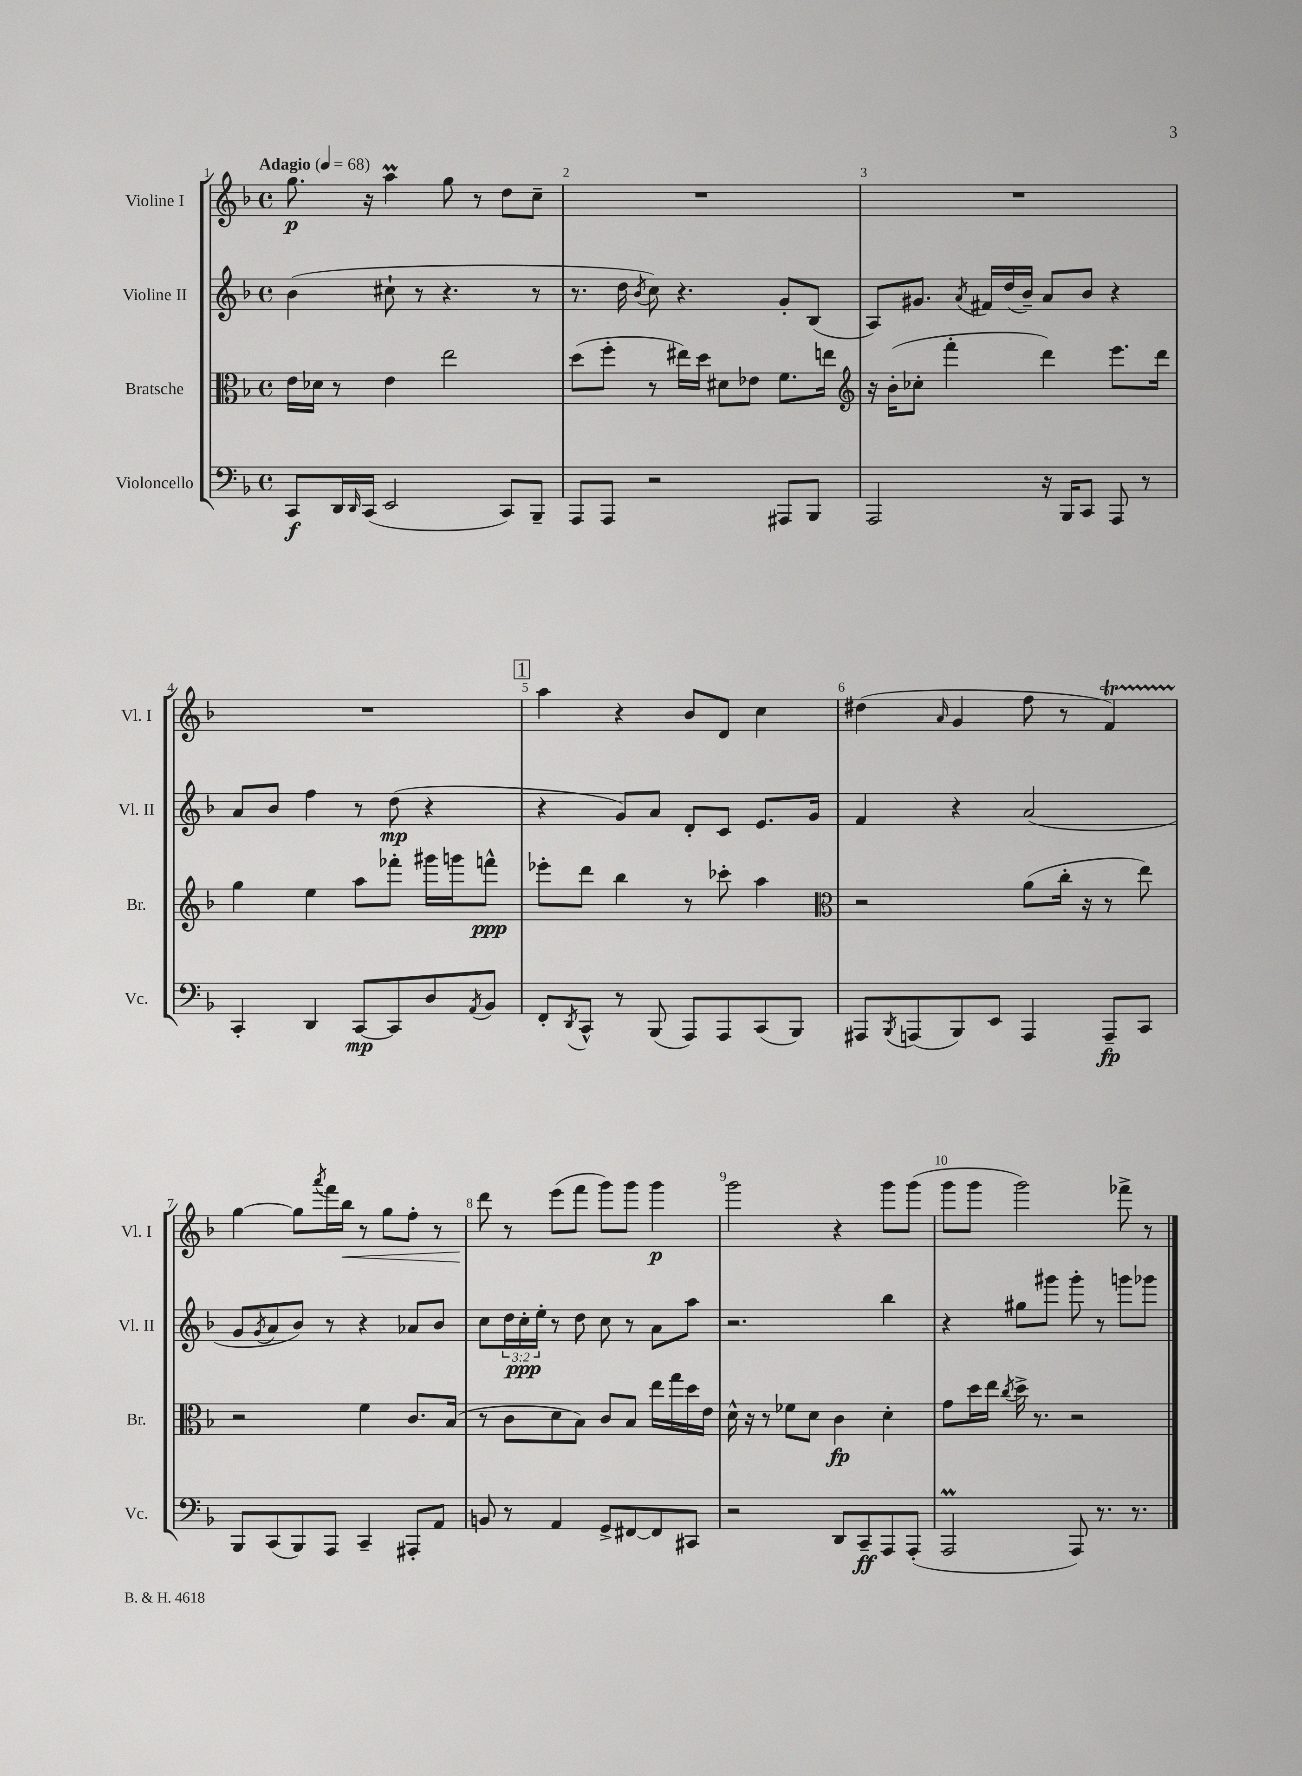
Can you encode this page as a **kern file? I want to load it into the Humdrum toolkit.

**kern	**dynam	**kern	**dynam	**kern	**dynam	**kern	**dynam
*part4	*part4	*part3	*part3	*part2	*part2	*part1	*part1
*staff4	*staff4	*staff3	*staff3	*staff2	*staff2	*staff1	*staff1
*I"Violoncello	*	*I"Bratsche	*	*I"Violine II	*	*I"Violine I	*
*I'Vc.	*	*I'Br.	*	*I'Vl. II	*	*I'Vl. I	*
*clefF4	*	*clefC3	*	*clefG2	*	*clefG2	*
*k[b-]	*	*k[b-]	*	*k[b-]	*	*k[b-]	*
*M4/4	*	*M4/4	*	*M4/4	*	*M4/4	*
*met(c)	*	*met(c)	*	*met(c)	*	*met(c)	*
*MM68	*	*MM68	*	*MM68	*	*MM68	*
=1	=1	=1	=1	=1	=1	=1	=1
!	!	!	!	!	!	!LO:TX:a:B:t=Adagio	!
8CC/L	f	16e\LL	.	(4b-\	.	8.gg\	p
.	.	16d-X\JJ	.	.	.	.	.
16DD/L	.	8r	.	.	.	.	.
16qqDD/	.	.	.	.	.	.	.
(16CC/JJ	.	.	.	.	.	16r	.
2EE/	.	4e\	.	8cc#X`\	.	4aam\	.
.	.	.	.	8r	.	.	.
.	.	2ee\	.	4.r	.	8gg\	.
.	.	.	.	.	.	8r	.
8CC/L)	.	.	.	.	.	8dd\L	.
8BBB-~/J	.	.	.	8r	.	8cc~\J	.
=2	=2	=2	=2	=2	=2	=2	=2
8AAA/L	.	(8dd\L	.	8.r	.	1r	.
8AAA/J	.	8ff'\J	.	.	.	.	.
.	.	.	.	16dd\	.	.	.
.	.	.	.	8qb-/	.	.	.
2r	.	8r	.	8cc\)	.	.	.
.	.	16ee#X\LL)	.	4.r	.	.	.
.	.	16dd\JJ	.	.	.	.	.
.	.	8d#X\L	.	.	.	.	.
.	.	8e-X\J	.	.	.	.	.
8AAA#X/L	.	8.f\L	.	8g'/L	.	.	.
8BBB-/J	.	.	.	(8B-/J	.	.	.
.	.	16een\Jk	.	.	.	.	.
=3	=3	=3	=3	=3	=3	=3	=3
*	*	*clefG2	*	*	*	*	*
2AAA/	.	16r	.	8A/L)	.	1r	.
.	.	(16b-'\KL	.	.	.	.	.
.	.	8cc-X'\J	.	8.g#X/J	.	.	.
.	.	4fff'\	.	.	.	.	.
.	.	.	.	8qa/	.	.	.
.	.	.	.	16f#X/LL	.	.	.
.	.	.	.	(16dd/	.	.	.
.	.	.	.	16b-~/JJ)	.	.	.
16r	.	4ddd\)	.	8a/L	.	.	.
16BBB-/KL	.	.	.	.	.	.	.
8CC/J	.	.	.	8b-/J	.	.	.
8AAA/	.	8.eee\L	.	4r	.	.	.
8r	.	.	.	.	.	.	.
.	.	16ddd\Jk	.	.	.	.	.
!!LO:LB:g=z
=4	=4	=4	=4	=4	=4	=4	=4
4CC'/	.	4gg\	.	8a/L	.	1r	.
.	.	.	.	8b-/J	.	.	.
4DD/	.	4ee\	.	4ff\	.	.	.
[8CC/L	mp	8aa\L	.	8r	.	.	.
8CC/]	.	8fff-X'\J	.	(8dd\	mp	.	.
8D/	.	16ggg#X\LL	.	4r	.	.	.
.	.	16gggn\J	.	.	.	.	.
8qAA/	.	.	.	.	.	.	.
8BB-/J	.	8fffn^^\J	ppp	.	.	.	.
!!LO:REH:place=s1:t=1
=5	=5	=5	=5	=5	=5	=5	=5
8FF'/L	.	8eee-X'\L	.	4r	.	4aa\	.
8qDD/	.	.	.	.	.	.	.
8CC^^/J	.	8ddd\J	.	.	.	.	.
8r	.	4bb-\	.	8g/L)	.	4r	.
(8BBB-/	.	.	.	8a/J	.	.	.
8AAA/L)	.	8r	.	8d'/L	.	8b-/L	.
8AAA/	.	8ccc-X'\	.	8c/J	.	8d/J	.
(8CC/	.	4aa\	.	8.e/L	.	4cc\	.
8BBB-/J)	.	.	.	.	.	.	.
.	.	.	.	16g/Jk	.	.	.
=6	=6	=6	=6	=6	=6	=6	=6
*	*	*clefC3	*	*	*	*	*
8AAA#X/L	.	2r	.	4f/	.	(4dd#X\	.
8qBBB-/	.	.	.	.	.	.	.
(8AAAn/	.	.	.	.	.	.	.
.	.	.	.	.	.	16qqa/	.
8BBB-/)	.	.	.	4r	.	4g/	.
8EE/J	.	.	.	.	.	.	.
4AAA/	.	(8a\L	.	(2a/	.	8ff\	.
.	.	16cc'\Jk	.	.	.	8r	.
.	.	16r	.	.	.	.	.
8AAA~/L	fp	8r	.	.	.	4fT/)	.
8CC/J	.	8ee\)	.	.	.	.	.
!!LO:LB:g=z
=7	=7	=7	=7	=7	=7	=7	=7
8BBB-/L	.	2r	.	8g/L	.	[4gg\	.
.	.	.	.	8qg/	.	.	.
(8CC/	.	.	.	8a/	.	.	.
8BBB-/)	.	.	.	8b-/J)	.	8gg\L]	.
.	.	.	.	.	.	8qaaa/	.
8AAA/J	.	.	.	8r	.	16fff\L	.
!	!	!	!	!	!	!	!LO:HP:b
.	.	.	.	.	.	16bb-\JJ	<
4CC~/	.	4f\	.	4r	.	8r	.
.	.	.	.	.	.	8gg\L	.
8AAA#X'/L	.	8.c/L	.	8a-X/L	.	8ff'\J	.
8AA/J	.	.	.	8b-/J	.	8r	.
.	.	(16B-/Jk	.	.	.	.	.
=8	=8	=8	=8	=8	=8	=8	=8
8BBn/	.	8r	.	8cc\L	.	8ddd\	.
8r	.	8c\L	.	24dd\L	.	8r	[
.	.	.	.	24cc'\	ppp	.	.
.	.	.	.	24ee'\JJ	.	.	.
4AA/	.	8d\	.	8r	.	(8eee\L	.
.	.	8B-\J)	.	8dd\	.	8fff\J	.
8GG^/L	.	8c/L	.	8cc\	.	8ggg\L)	.
[8FF#X/	.	8B-/J	.	8r	.	8ggg\J	.
8FF#/]	.	16ee\LL	.	8a\L	.	4ggg\	p
.	.	16gg\	.	.	.	.	.
8CC#X/J	.	16dd\	.	8aa\J	.	.	.
.	.	16e\JJ	.	.	.	.	.
=9	=9	=9	=9	=9	=9	=9	=9
2r	.	16d^^\	.	2.r	.	2ggg\	.
.	.	16r	.	.	.	.	.
.	.	8r	.	.	.	.	.
.	.	8f-X\L	.	.	.	.	.
.	.	8d\J	.	.	.	.	.
8DD/L	.	4c\	fp	.	.	4r	.
8CC~/	ff	.	.	.	.	.	.
8AAA/	.	4d'\	.	4bb-\	.	8ggg\L	.
(8AAA'/J	.	.	.	.	.	(8ggg\J	.
=10	=10	=10	=10	=10	=10	=10	=10
2AAAm/	.	8g\L	.	4r	.	8ggg\L	.
.	.	16dd\L	.	.	.	8ggg\J	.
.	.	16ee\JJ	.	.	.	.	.
.	.	8qcc/	.	.	.	.	.
.	.	16dd^\	.	8gg#X\L	.	2ggg\)	.
.	.	8.r	.	.	.	.	.
.	.	.	.	8ggg#X\J	.	.	.
8AAA/)	.	2r	.	8ggg#'\	.	.	.
8.r	.	.	.	8r	.	.	.
.	.	.	.	8gggn\L	.	8fff-X^\	.
8.r	.	.	.	.	.	.	.
.	.	.	.	8ggg-X\J	.	8r	.
==	==	==	==	==	==	==	==
*-	*-	*-	*-	*-	*-	*-	*-
